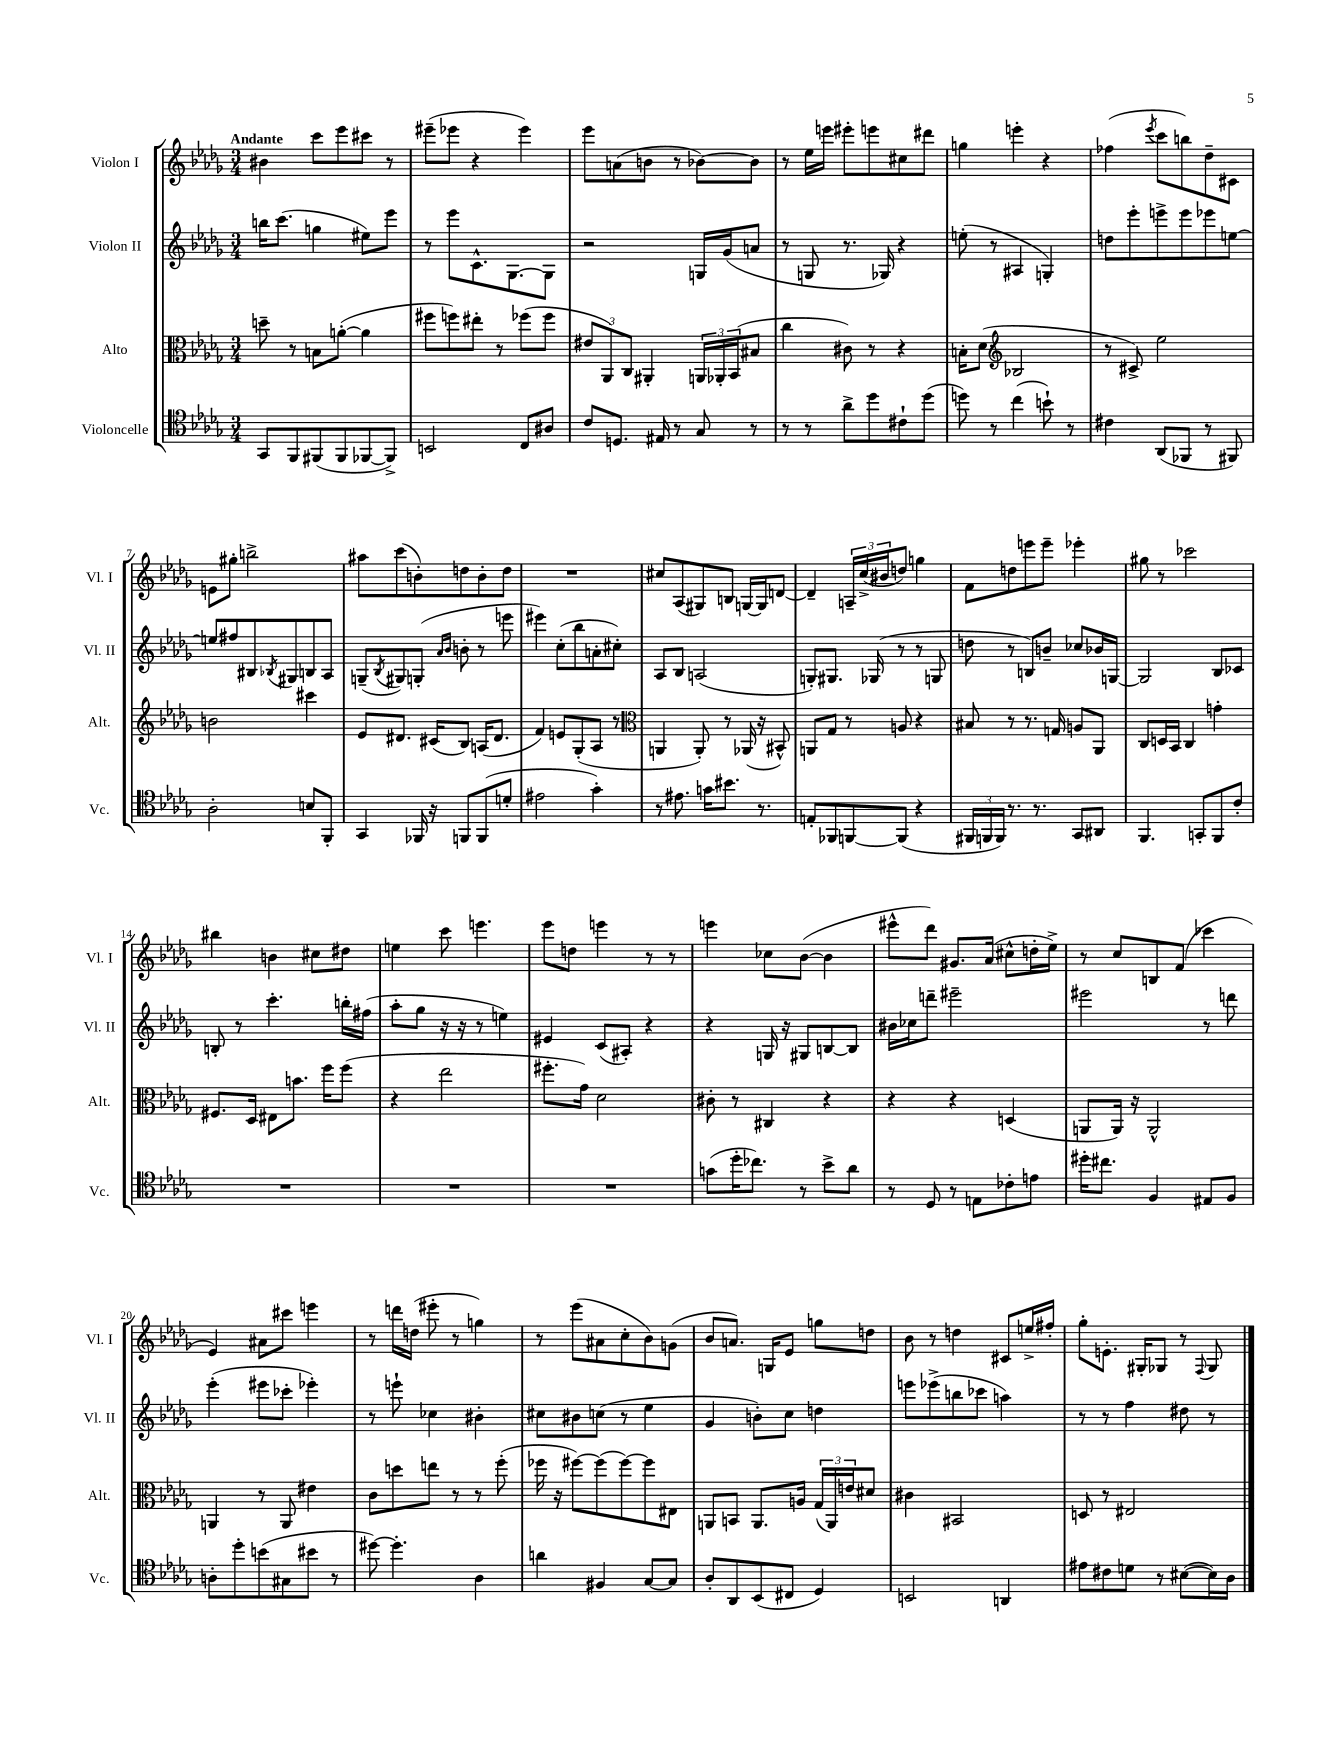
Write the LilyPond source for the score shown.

<<
\new StaffGroup <<
\new Staff = "s0" \with { instrumentName = "Violon I" shortInstrumentName = "Vl. I" } {
    \clef treble \key des \major \numericTimeSignature \time 3/4 \tempo "Andante"
    bis'4 c'''8 ees'''8 cis'''8 r8 |
    eis'''8--( ees'''8 r4 ees'''4) |
    ees'''8 a'8( b'8 r8 bes'8~) bes'8 |
    r8 ees''16 e'''16 eis'''8-. e'''8 cis''8 dis'''8 |
    g''4 e'''4-. r4 |
    fes''4( \acciaccatura { ees'''8 } c'''8 b''8) des''8-- cis'8 |
    e'8 gis''8-. b''2-> |
    ais''8 c'''8( b'8-.) d''8 b'8-. d''8 |
    R2. |
    cis''8 aes8( gis8) b8 g16~ g16 d'8~ |
    d'4-- \tuplet 3/2 { a16-- c''16->( bis'16 } d''8) g''4 |
    f'8 d''8 e'''8 e'''8-- ees'''4-. |
    gis''8 r8 ces'''2 |
    bis''4 b'4 cis''8 dis''8 |
    e''4 c'''8 e'''4. |
    ees'''8 d''8 e'''4 r8 r8 |
    e'''4 ces''8 bes'8~( bes'4 |
    eis'''8-^ des'''8) gis'8. aes'16( cis''8-^ d''16-. ees''16->) |
    r8 c''8 b8 f'8( ces'''4 |
    ees'4) ais'8 cis'''8 e'''4 |
    r8 d'''16 d''16( eis'''8-. r8 g''4) |
    r8 ees'''8( ais'8 c''8-. bes'8) g'8( |
    bes'8 a'8.) g16 ees'8 g''8 d''8 |
    bes'8 r8 d''4 cis'8 e''16-> fis''16-. |
    ges''8-. e'8.-. gis16-. ges8 r8 \appoggiatura { f8 } ges8 \bar "|." |
}
\new Staff = "s1" \with { instrumentName = "Violon II" shortInstrumentName = "Vl. II" } {
    \clef treble \key des \major \numericTimeSignature \time 3/4
    b''16 c'''8.( g''4 eis''8) ees'''8 |
    r8 ees'''8 c'8.-^ ges8.~ ges8 |
    r2 g16 ges'16( a'8 |
    r8 g8 r8. ges16) r4 |
    e''8-.( r8 ais4 g4-.) |
    d''8 ees'''8-. e'''8-> e'''8 ees'''8 e''8~ |
    e''8 fis''8 bis8 \acciaccatura { bes8 } gis8 b8 aes8 |
    g8--( \acciaccatura { bes8 } gis8) g8-.( \grace { aes'16 bes'16 } b'8-. r8 e'''8 |
    eis'''4) c''8-.( bes''8 a'8-. cis''8-.) |
    aes8 bes8 a2( |
    g8-.) gis8. ges16( r8 r8 g8 |
    d''8 r8 b8) b'8-- ces''8 bes'16 g16~ |
    g2 bes8 ces'8 |
    b8-. r8 c'''4.-. b''16-. fis''16( |
    aes''8-. ges''8 r16 r16 r8 e''4) |
    eis'4 c'8( ais8-.) r4 |
    r4 g16 r16 gis8 b8~ b8 |
    bis'16 ces''16 d'''8-- eis'''2-- |
    eis'''2 r8 d'''8 |
    ees'''4-.( eis'''8 ces'''8-. ees'''4-.) |
    r8 e'''8-! ces''4 bis'4-. |
    cis''8 bis'8 c''8( r8 ees''4 |
    ges'4 b'8-.) c''8 d''4 |
    e'''8 ees'''8->( b''8 ces'''8 a''4) |
    r8 r8 f''4 dis''8 r8 \bar "|." |
}
\new Staff = "s2" \with { instrumentName = "Alto" shortInstrumentName = "Alt." } {
    \clef alto \key des \major \numericTimeSignature \time 3/4
    d''8-- r8 b8 a'8~-.( a'4 |
    fis''8 f''8) eis''8-. r8 fes''8( fes''8 |
    \tuplet 3/2 { eis'8 aes,8) c8 } ais,4-. \tuplet 3/2 { a,16 aes,16-. bes,16( } bis8 |
    c''4 cis'8) r8 r4 |
    b16-. des'8.( \clef treble bes2 |
    r8 cis'8->) ees''2 |
    b'2 cis'''4 |
    ees'8 dis'8. cis'16( bes8) a16( dis'8. |
    f'4) e'8 ges8-.( aes8 r8 |
    \clef alto a,4 a,8-.) r8 aes,16( r16 bis,8-^) |
    a,8 ges8 r8 a8 r4 |
    bis8 r8 r8. g16 a8 aes,8 |
    c8 d16 bes,16 c4 g'4-. |
    fis8. des16 eis8 b'8. f''16 f''8( |
    r4 ees''2 |
    fis''8.-. ges'16) des'2 |
    cis'8-. r8 cis4 r4 |
    r4 r4 d4( |
    a,8 a,16) r16 a,2-^ |
    a,4 r8 a,8 eis'4 |
    c'8 d''8 e''8 r8 r8 f''8-.( |
    fes''16 r16 fis''8~) fis''8( fis''8~) fis''8 eis8 |
    a,8 b,8 a,8. a16 \tuplet 3/2 { ges16( a,16) e'16 } dis'8 |
    cis'4 bis,2 |
    d8 r8 eis2 \bar "|." |
}
\new Staff = "s3" \with { instrumentName = "Violoncelle" shortInstrumentName = "Vc." } {
    \clef tenor \key des \major \numericTimeSignature \time 3/4
    ges,8 f,8 fis,8( fis,8 fes,8~ fes,8->) |
    b,2 c8 ais8 |
    c'8 d8. eis16 r8 ges8 r8 |
    r8 r8 aes'8-> des''8 cis'8-! des''8( |
    d''8) r8 c''4( b'8-!) r8 |
    cis'4 aes,8( fes,8 r8 fis,8) |
    aes2-. b8 f,8-. |
    ges,4 fes,16 r16 f,8 f,8( d'8-. |
    eis'2 ges'4-.) |
    r8 eis'8. g'16 bis'8. r8. |
    e8-. fes,8 f,8~ f,8( r4 |
    \tuplet 3/2 { fis,16 f,16 f,16) } r8. r8. ges,8 ais,8 |
    f,4. g,8-. f,8 c'8-. |
    R2. |
    R2. |
    R2. |
    g'8( des''16-. ces''8.) r8 bes'8-> aes'8 |
    r8 des8 r8 e8 ces'8-. e'8 |
    dis''16-. cis''8. f4 eis8 f8 |
    a8-. des''8-. b'8( gis8 bis'8 r8 |
    dis''8~) dis''4.-. aes4 |
    a'4 fis4 ges8~ ges8 |
    aes8-. aes,8 bes,8( cis8 des4) |
    b,2 a,4 |
    eis'8 cis'8 d'8 r8 bis8~( bis16) aes16 \bar "|." |
}
>>
>>
